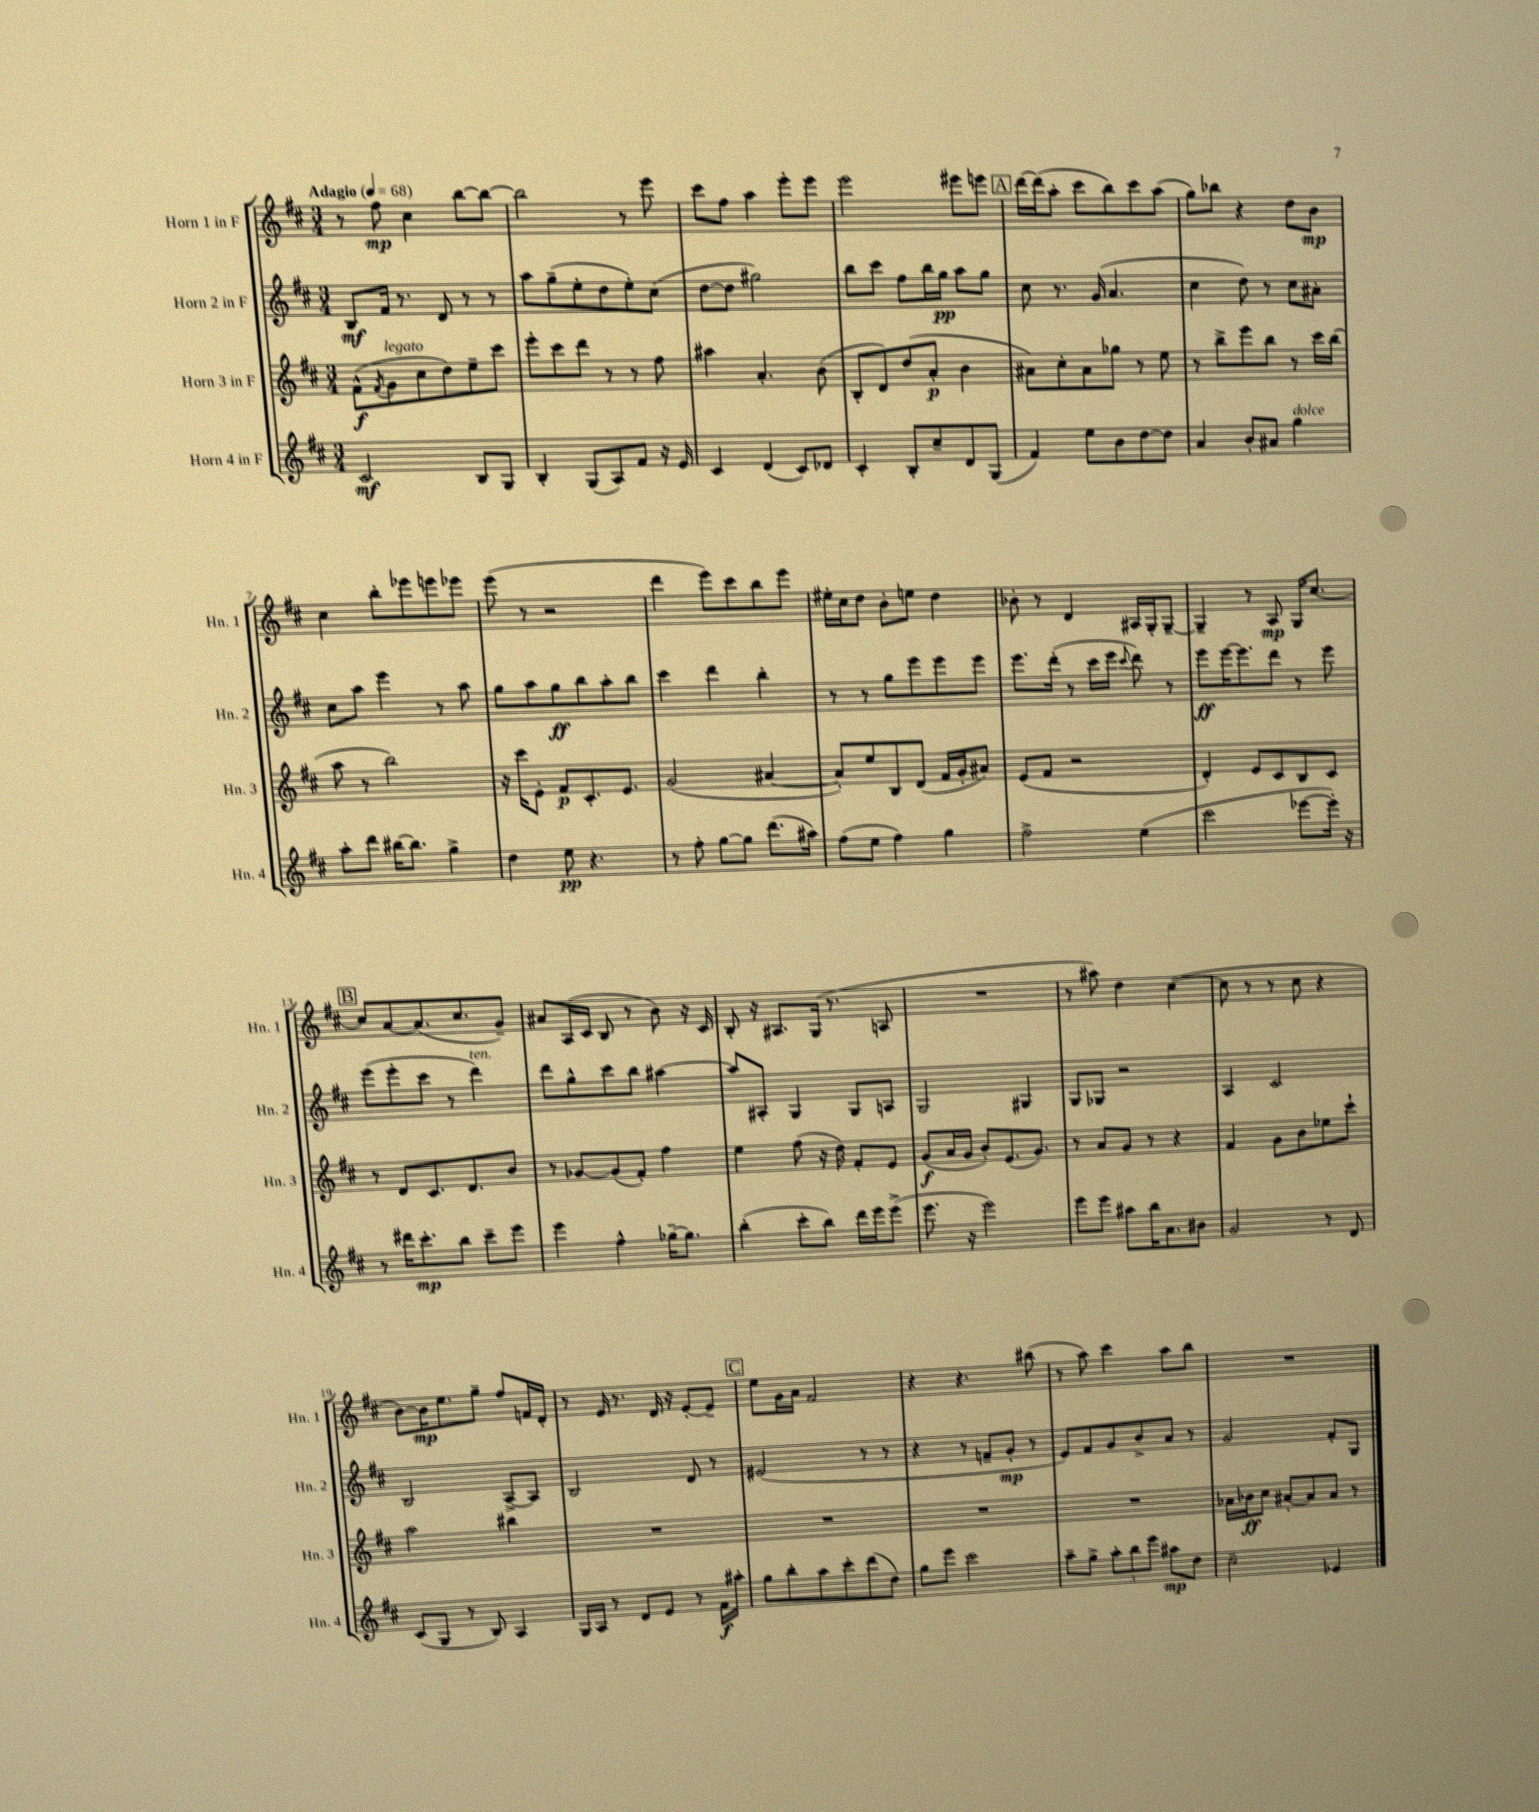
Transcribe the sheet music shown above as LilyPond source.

<<
\new StaffGroup <<
\new Staff = "s0" \with { instrumentName = "Horn 1 in F" shortInstrumentName = "Hn. 1" } {
    \clef treble \key d \major \numericTimeSignature \time 3/4 \tempo "Adagio" 4 = 68
    r8 fis''8\mp cis''4 b''8~ b''8~ |
    b''2 r8 e'''8 |
    cis'''8 fis''8 a''4 e'''8-. e'''8 |
    e'''2 eis'''8 e'''8 |
    \mark \markup { \box "A" } d'''16~ d'''16( a''8-. cis'''8 b''8) cis'''8 a''8( |
    g''8) bes''8 r4 d''8 b'8\mp |
    cis''4 b''8-. ees'''8 e'''8 ees'''8 |
    e'''8( r8 r2 |
    d'''4 e'''8) cis'''8 b''8 e'''8 |
    eis''16-. cis''16 d''8 b'8-. e''8 d''4 |
    bes'8-. r8 d'4 ais16 g16-. g8~-- |
    g4-- r8 a8\mp g16 cis''8.~ |
    \mark \markup { \box "B" } cis''8 a'8~ a'8.( cis''8. g'8--) |
    ais'8 a16( cis'16 b8 r8 b'8) r16 cis'16 |
    b8-. r16 ais8. g16( r8. a8 |
    R2. |
    r8 ais''8) d''4 cis''4~( |
    cis''8 r8 r8 cis''8 r4 |
    b'8~) b'16\mp e''8. g''8-- fis''8 f'16 d'16-. |
    r8 e'16 r8. d'16 r16 e'8~-. e'8-- |
    \mark \markup { \box "C" } e''8 g'16 a'16 fis'2 |
    r4 r4. bis''8( |
    r8 a''8) cis'''4 a''8 b''8 |
    R2. \bar "|." |
}
\new Staff = "s1" \with { instrumentName = "Horn 2 in F" shortInstrumentName = "Hn. 2" } {
    \clef treble \key d \major \numericTimeSignature \time 3/4
    b8\mf fis'16 r8. d'8 r8 r8 |
    a''8 g''8--( e''8-. d''8 e''8-.) cis''8( |
    d''8~ d''8 gis''2) |
    b''8 cis'''8 fis''8 b''16 g''16\pp a''8 g''8 |
    \mark \markup { \box "A" } cis''8 r8. g'16( a'4. |
    cis''4 d''8) r8 cis''8 ais'8-. |
    cis''8 a''8 e'''4 r8 a''8 |
    g''8 a''8 g''8\ff b''8 a''8-. b''8 |
    cis'''4 d'''4 b''4-. |
    r8 r8 g''8 e'''8 e'''8 e'''8 |
    e'''8. d'''16-.( r8 cis'''16 e'''16 \appoggiatura { cis'''8 } d'''8) r8 |
    e'''8\ff e'''16~ e'''8. d'''8 r8 e'''8 |
    \mark \markup { \box "B" } e'''8( e'''8-. cis'''8 r8 d'''4^\markup { \italic "ten." }) |
    d'''8 g''8-^ cis'''8 b''8 ais''4~ |
    ais''8 ais8-. g4 g8 a8 |
    g2 gis4 |
    g8 ges8 r2 |
    a4 cis'2 |
    b2 a8~-> a8 |
    b2 d'8 r8 |
    \mark \markup { \box "C" } eis'2( r8 r8 |
    r4 r8 f'8-- g'8-.\mp r8 |
    e'8) fis'8 g'8 b'8-> a'8 r8 |
    g'2 fis'8-. g8 \bar "|." |
}
\new Staff = "s2" \with { instrumentName = "Horn 3 in F" shortInstrumentName = "Hn. 3" } {
    \clef treble \key d \major \numericTimeSignature \time 3/4
    fis'8-^\f( \acciaccatura { fis'8 } g'8^\markup { \italic "legato" } cis''8 d''8) e''8-- cis'''8 |
    e'''8-. cis'''8 d'''8 r8 r8 fis''8 |
    ais''4 a'4.-. b'8( |
    b8-. d'8) d''8( a'8-.\p b'4 |
    \mark \markup { \box "A" } ais'8) cis''8-. ais'8 ges''8 r8 e''8 |
    r8 b''8-> e'''8 b''8 r8 cis'''16 b''16( |
    a''8 r8 b''2) |
    r16 cis'''16 e'8-. fis'8\p cis'8.-. e'8. |
    g'2( ais'4~ |
    ais'8-.) e''8 b8 d'8( fis'16 g'16-. ais'8) |
    e'8( fis'8 r2 |
    d'4-.) e'8 cis'8 b8 cis'8 |
    \mark \markup { \box "B" } r8 d'8 cis'8. d'8. b'8 |
    r8 ges'8~ ges'8( fis'8-.) fis''4 |
    e''4 fis''8( r16 d''16) fis'8-. e'8 |
    g'8\f( a'16 g'16 b'8-.) e'8.( g'8.) |
    r8 a'8 g'8 r8 r4 |
    fis'4 g'8 b'8 ees''8 cis'''8-! |
    a''2 bis''4 |
    R2. |
    \mark \markup { \box "C" } R2. |
    R2. |
    R2. |
    aes'16 bes'16\ff cis''8 ais'8~-. ais'8 ais'8 r8 \bar "|." |
}
\new Staff = "s3" \with { instrumentName = "Horn 4 in F" shortInstrumentName = "Hn. 4" } {
    \clef treble \key d \major \numericTimeSignature \time 3/4
    cis'2\mf b8 g8 |
    b4-. g8( a8) fis'8 r16 e'16 |
    cis'4 d'4( cis'8) des'8 |
    cis'4-. b8-. cis''8-- d'8 g8( |
    \mark \markup { \box "A" } fis'4) e''8 b'8 d''8~ d''8 |
    a'4 b'8-. ais'8 g''4^\markup { \italic "dolce" } |
    a''8-. d'''8 bis''16~ bis''8. g''4-> |
    d''4 e''8\pp r4. |
    r8 fis''8-. g''8~ g''8 d'''8.( ais''16) |
    fis''8( e''8 fis''4) g''4 |
    fis''2-> e''4( |
    cis'''2 ees'''8~ ees'''16-.) r16 |
    \mark \markup { \box "B" } r8 dis'''16 cis'''8.-.\mp b''8 cis'''8-- e'''8 |
    e'''4 fis''4-^ ges''16~-- ges''8. |
    b''4-.( cis'''8-. b''8) d'''16 e'''16 e'''8->( |
    e'''8. r16 e'''2) |
    e'''8 e'''8 ais''8 b''16 a'8. bis'8 |
    g'2 r8 d'8 |
    cis'8( g8 r8 b8) a4 |
    g16 a16 r8 d'8 e'8 r8 fis'16\f ais''16-. |
    \mark \markup { \box "C" } g''8 b''8-. a''8 cis'''8-. d'''8( d''8) |
    g''8 e'''8 cis'''2 |
    a''8-- g''8-> \tuplet 3/2 { a''8-. b''8 e'''8 } ais''8\mp d''8 |
    cis''2-- ees'4 \bar "|." |
}
>>
>>
